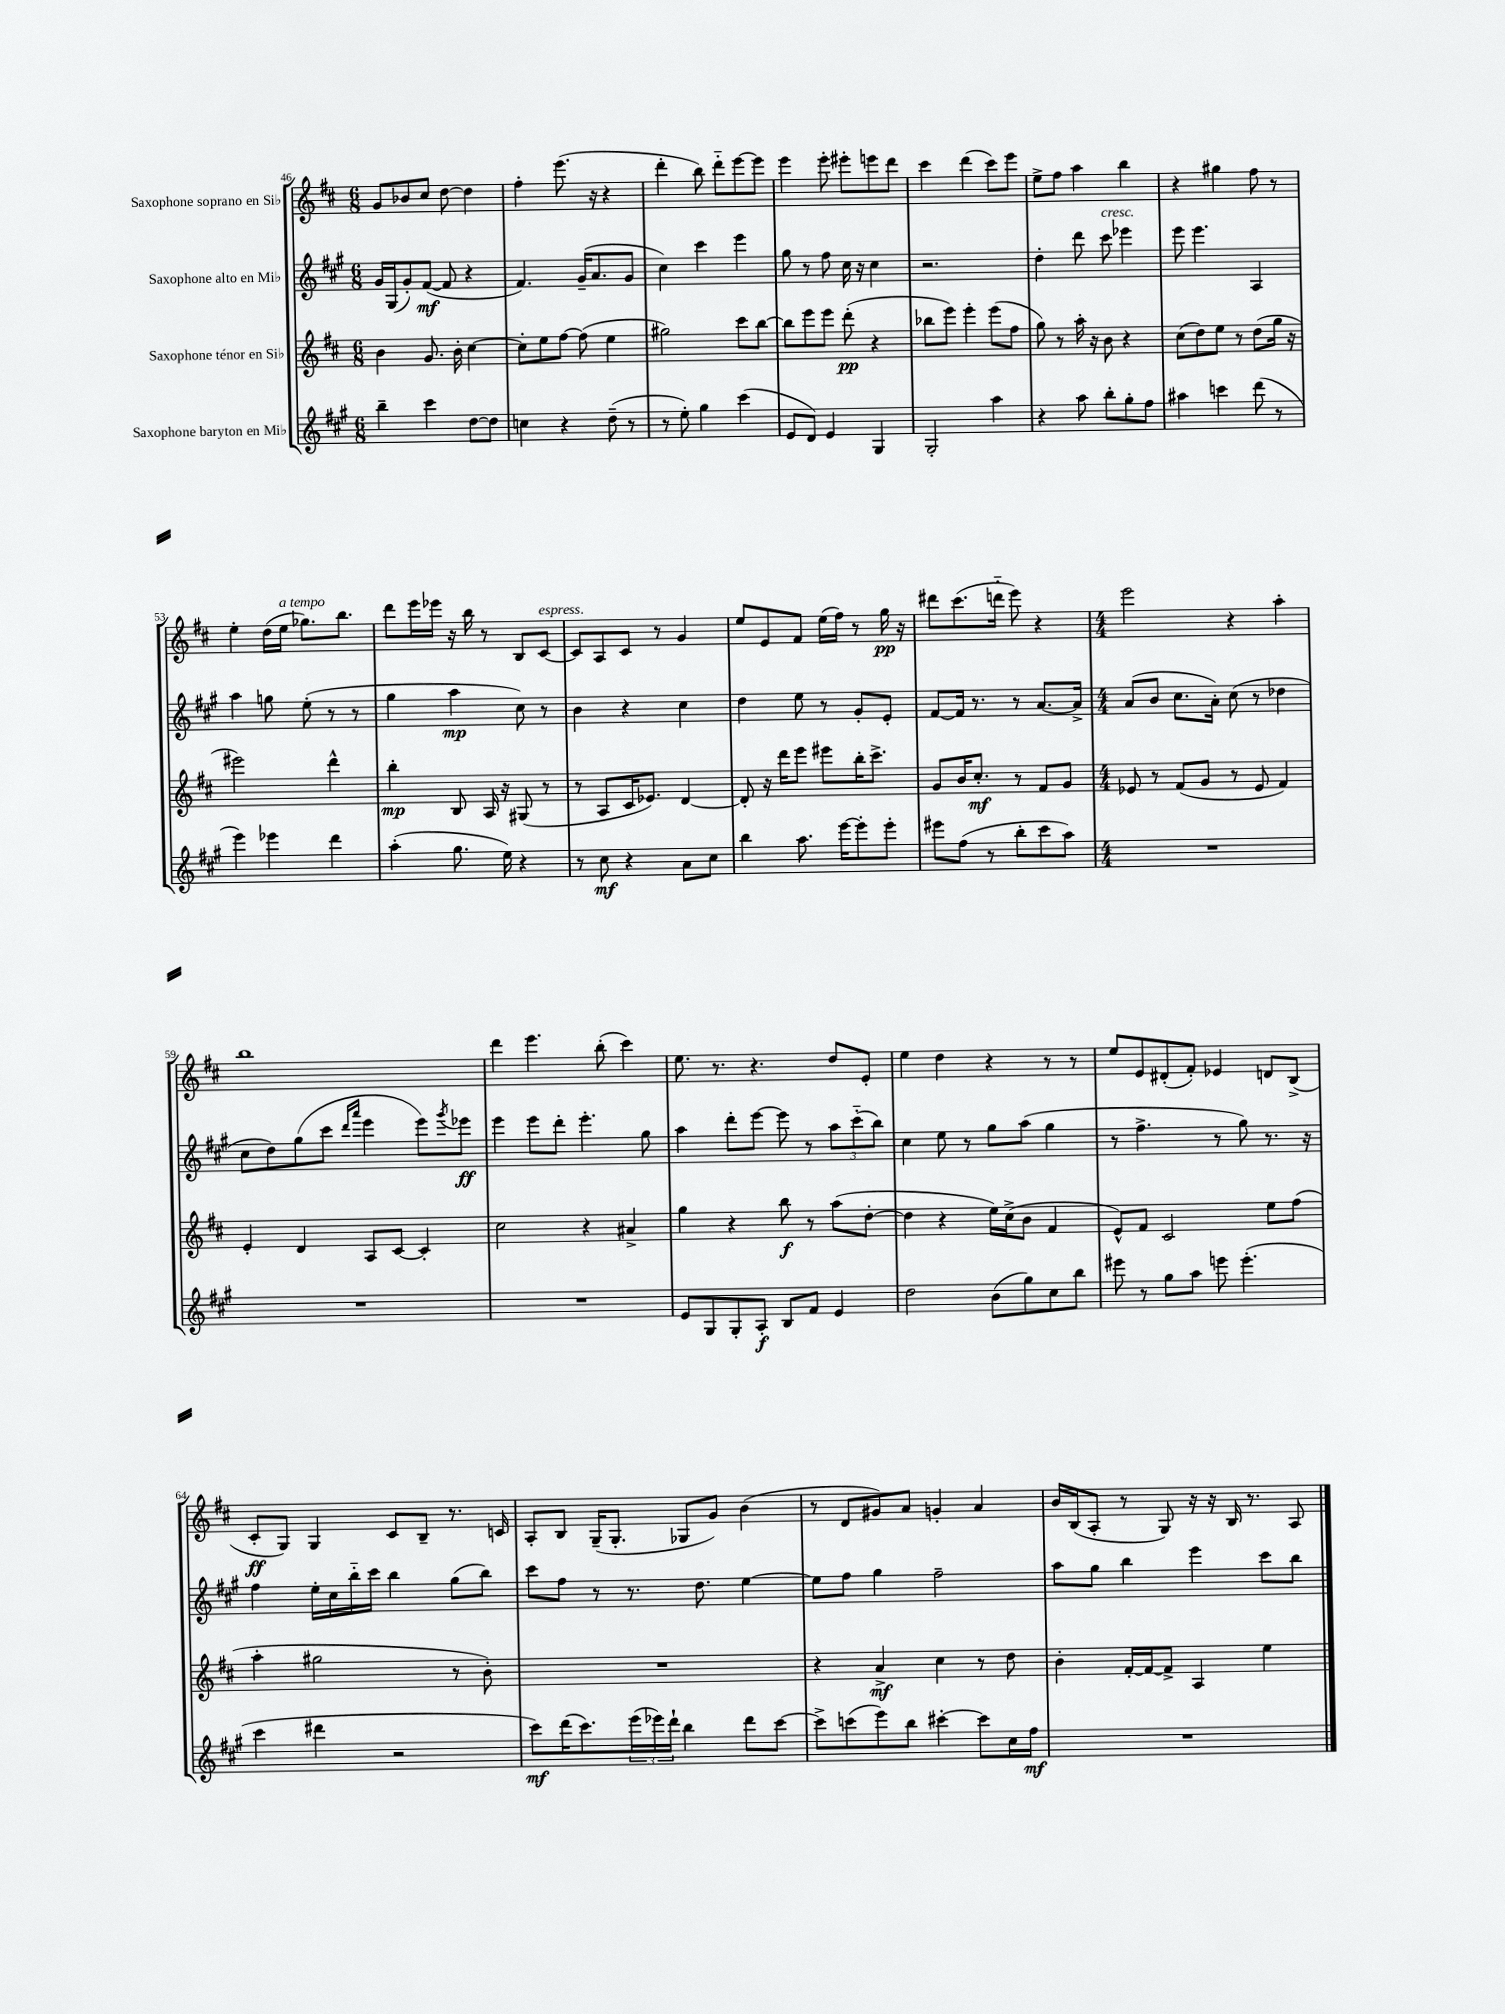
<<
\new StaffGroup <<
\new Staff = "s0" \with { instrumentName = "Saxophone soprano en Sib" } {
    \clef treble \key d \major \numericTimeSignature \time 6/8
    g'8 bes'8 cis''8 d''8~ d''4 |
    fis''4-. e'''8.( r16 r4 |
    d'''4-. b''8) d'''8-_ e'''8~ e'''8 |
    e'''4 e'''8-. eis'''8-. e'''8 d'''8 |
    cis'''4 d'''4( cis'''8) e'''8 |
    e''8-> fis''8 a''4 b''4 |
    r4 gis''4 fis''8 r8 |
    e''4-. d''16( e''16^\markup { \italic "a tempo" } ges''8.) b''8. |
    d'''8 e'''16 ees'''16 r16 b''16 r8 b8 cis'8~^\markup { \italic "espress." } |
    cis'8 a8 cis'8 r8 g'4 |
    e''8 e'8 fis'8 e''16( fis''16) r8 g''16\pp r16 |
    dis'''8 cis'''8.( d'''16-_ e'''8) r4 |
    \numericTimeSignature \time 4/4 e'''2 r4 a''4-. |
    b''1 |
    d'''4 e'''4. b''8-.( cis'''4) |
    e''8. r8. r4. d''8 e'8-. |
    e''4 d''4 r4 r8 r8 |
    e''8 e'8 dis'8-.( fis'8-.) ees'4 d'8 b8->( |
    cis'8-.\ff g8) g4 cis'8 b8-- r8. c'16 |
    a8-. b8 g16--( g8.-. ges8 g'8) b'4( |
    r8 d'8 gis'8) a'8 g'4-. a'4 |
    b'16 b16( a8-. r8 g8) r16 r16 b16 r8. a8 \bar "|." |
}
\new Staff = "s1" \with { instrumentName = "Saxophone alto en Mib" } {
    \clef treble \key a \major \numericTimeSignature \time 6/8
    gis'16 gis16( gis'8-.) fis'8~\mf( fis'8 r4 |
    fis'4.) gis'16--( a'8. gis'8 |
    cis''4) cis'''4 e'''4 |
    gis''8 r8 fis''8 cis''16 r16 cis''4 |
    r2. |
    d''4-. d'''8 cis'''8^\markup { \italic "cresc." } ees'''4 |
    e'''8 e'''4. a4 |
    a''4 g''8 e''8-.( r8 r8 |
    gis''4 a''4\mp cis''8) r8 |
    b'4 r4 cis''4 |
    d''4 e''8 r8 gis'8-. e'8-. |
    fis'8~ fis'16 r8. r8 a'8.~ a'16-> |
    \numericTimeSignature \time 4/4 a'8( b'8 cis''8. a'16-.) cis''8( r8 des''4 |
    cis''8 d''8) gis''8( cis'''8 \grace { d'''16 a'''16 } e'''4 e'''8) \acciaccatura { gis'''8 } ees'''8\ff |
    e'''4 e'''8 d'''8-. e'''4.-. gis''8 |
    a''4 d'''8-. e'''8~ e'''8 r8 \tuplet 3/2 { a''8 cis'''8-_( b''8) } |
    cis''4 e''8 r8 gis''8 a''8( gis''4 |
    r8 fis''4.-> r8 gis''8) r8. r16 |
    fis''4 e''16-. cis''16 b''16-_ cis'''16 b''4 gis''8( b''8) |
    cis'''8 fis''8 r8 r8. d''8. e''4~ |
    e''8 fis''8 gis''4 fis''2-- |
    a''8 gis''8 b''4 e'''4 cis'''8 b''8 \bar "|." |
}
\new Staff = "s2" \with { instrumentName = "Saxophone ténor en Sib" } {
    \clef treble \key d \major \numericTimeSignature \time 6/8
    b'4 g'8. b'16-. cis''4~ |
    cis''8-. e''8 fis''8~ fis''8( e''4 |
    gis''2) cis'''8 b''8~ |
    b''8 e'''8 e'''8 d'''8-.\pp( r4 |
    bes''8 e'''8) e'''4-. e'''8( fis''8 |
    g''8) r8 a''16-. r16 b'8 r4 |
    cis''8( d''8) e''8 r8 d''8( g''16 r16 |
    eis'''2) d'''4-^ |
    b''4-.\mp b8 a16 r16 gis8( r8 |
    r8 a8 cis'16 ees'8.) d'4~ |
    d'8-. r16 d'''16 e'''8 eis'''8 b''16-. cis'''8.-> |
    g'8 b'16 cis''8.-.\mf r8 fis'8 g'8 |
    \numericTimeSignature \time 4/4 ees'8 r8 fis'8( g'8 r8 ees'8 fis'4) |
    e'4-. d'4 a8 cis'8~ cis'4-. |
    cis''2 r4 ais'4-> |
    g''4 r4 b''8\f r8 a''8( d''8~-. |
    d''4 r4 e''16) cis''16->( b'8 fis'4 |
    e'8-^) fis'8 cis'2 e''8 fis''8( |
    a''4-. gis''2 r8 b'8-.) |
    R1 |
    r4 a'4->\mf cis''4 r8 d''8 |
    b'4-. fis'16~-. fis'16~ fis'8-> a4 e''4 \bar "|." |
}
\new Staff = "s3" \with { instrumentName = "Saxophone baryton en Mib" } {
    \clef treble \key a \major \numericTimeSignature \time 6/8
    b''4-- cis'''4 d''8~ d''8 |
    c''4 r4 d''8--( r8 |
    r8 e''8-.) gis''4 cis'''4( |
    e'8 d'8) e'4 gis4 |
    gis2-. a''4 |
    r4 a''8 b''8-. gis''8-. fis''8 |
    ais''4 c'''4 d'''8( r8 |
    e'''4) ees'''4 d'''4 |
    a''4-.( gis''8. e''16) r4 |
    r8 cis''8\mf r4 a'8 cis''8 |
    b''4 a''8. e'''16~ e'''8-. e'''8-. |
    eis'''8 fis''8( r8 b''8-. cis'''8 a''8) |
    \numericTimeSignature \time 4/4 R1 |
    R1 |
    R1 |
    e'8 gis8 gis8-. a8-.\f b8 fis'8 e'4 |
    d''2 b'8( gis''8) cis''8 b''8 |
    eis'''8 r8 gis''8 a''8 e'''8 e'''4.-.( |
    cis'''4 dis'''4 r2 |
    cis'''8\mf) d'''16( cis'''8.) \tuplet 3/2 { e'''16( ees'''16) d'''16-! } b''4 d'''8 cis'''8~ |
    cis'''8-> c'''8( e'''8) b''8 cis'''4~-. cis'''8 cis''16 fis''16\mf |
    R1 \bar "|." |
}
>>
>>
\layout { \context { \Score currentBarNumber = #46 } }
